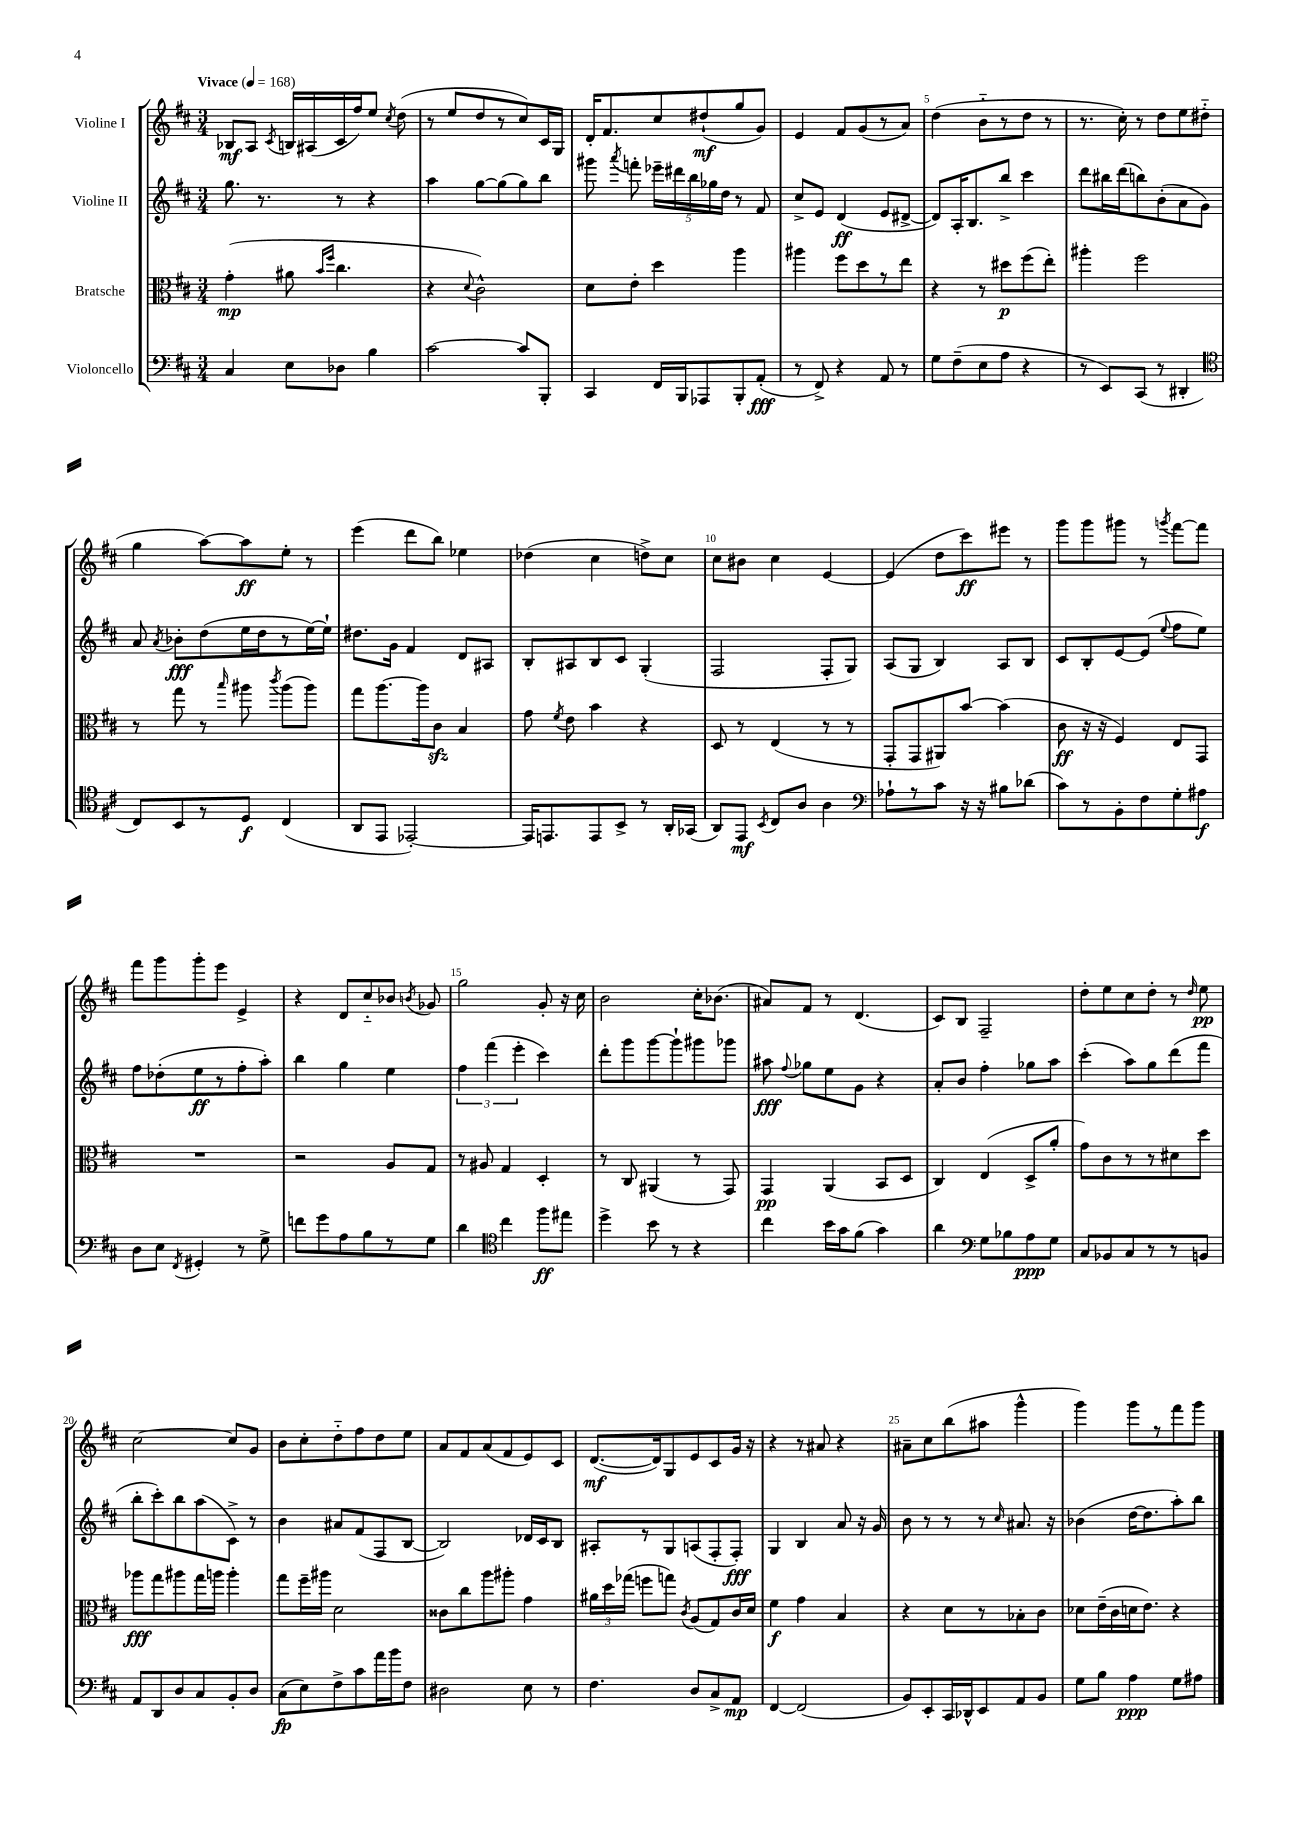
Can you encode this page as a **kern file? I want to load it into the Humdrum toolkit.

**kern	**kern	**kern	**kern
*staff4	*staff3	*staff2	*staff1
*clefF4	*clefC3	*clefG2	*clefG2
*k[f#c#]	*k[f#c#]	*k[f#c#]	*k[f#c#]
*M3/4	*M3/4	*M3/4	*M3/4
*MM168	*MM168	*MM168	*MM168
4C#	(4g'	8.gg	8B-
.	.	.	8A
.	.	8.r	.
.	.	.	8qc#
8E	8a#	.	16B
.	.	.	(16A#
.	16qqb	.	.
.	16qqff#	.	.
8D-	4.cc#	8r	16c#
.	.	.	16ff#)
4B	.	4r	8ee
.	.	.	8qcc#
.	.	.	(8dd
=	=	=	=
[2c#	4r	4aa	8r
.	.	.	8ee
.	8qqd	.	.
.	2c#^^)	[8gg	8dd
.	.	(8gg]	8r
8c#]	.	8gg)	8cc#)
8BBB'	.	8bb	16c#
.	.	.	16G
=	=	=	=
4CC#	8d	8ggg#	16d'
.	.	.	8.f#
.	.	8qaaa	.
.	8e'	8fff'	.
16FF#	4dd	20eee-~	8cc#
.	.	20ddd#	.
16BBB	.	.	.
.	.	20bb	.
8AAA-	.	.	(8dd#`
.	.	20gg-	.
.	.	20dd	.
8BBB'	4aa	8r	8gg
(8AA'	.	8f#	8g)
=	=	=	=
8r	4aa#	8cc#^	4e
8FF#^)	.	8e	.
4r	8ff#	(4d	8f#
.	8dd	.	(8g
8AA	8r	8e	8r
8r	8ee	[8d#^	8a)
=	=	=	=
8G	4r	8d#])	(4dd
(8F#~	.	16A'	.
.	.	8.B	.
8E	8r	.	8b'~
8A	8dd#	8bb^	8r
4r	(8ff#	4ccc#	8dd
.	8ee')	.	8r
=	=	=	=
8r	4aa#'	8ddd	8.r
8EE)	.	16bb#	.
.	.	(16ddd	16cc#')
(8CC#	2ff#	8bb)	8r
8r	.	(8b'	8dd
4DD#'	.	8a	8ee
.	.	8g)	(8dd#'~
=	=	=	=
*clefC4	*	*	*
8C#)	8r	8a	4gg
.	.	8qa	.
8BB	8gg	8b-'	.
8r	8r	(8dd	[8aa)
.	16qqbb	.	.
8D	8aa#	16ee	8aa]
.	.	16dd	.
.	8qccc#	.	.
(4C#	(8aa#	8r	8ee'
.	8aa#)	[16ee)	8r
.	.	16ee`]	.
=	=	=	=
8AA	8gg	8.dd#	(4eee
8EE	[8.aa	.	.
.	.	16g	.
[2EE-')	.	4f#	8ddd
.	16aa]	.	.
.	8c#	.	8bb)
.	4B	8d	4ee-
.	.	8A#	.
=	=	=	=
16EE-]	8g	8B'	(4dd-
8.EE	.	.	.
.	8qf#	.	.
.	8e	8A#	.
8EE	4b	8B	4cc#
8BB^	.	8c#	.
8r	4r	(4G'	8dd^)
16AA'	.	.	8cc#
(16GG-	.	.	.
=	=	=	=
8AA)	8D	2F#	8cc#
8EE	8r	.	8b#
8qBB	.	.	.
8C#	(4E	.	4cc#
8A	.	.	.
4A	8r	8F#'	[4e
.	8r	8G)	.
=	=	=	=
*clefF4	*	*	*
8A-`	8GG'	(8A	(4e]
8r	8GG	8G	.
8c#	8AA#)	4B)	8dd
16r	[8b	.	8ccc#)
16r	.	.	.
8B#	(4b]	8A	8eee#
(8d-	.	8B	8r
=	=	=	=
8c#)	8c#	8c#	8ggg
8r	16r	8B'	8ggg
.	16r	.	.
8BB'	4F#)	[8e	8ggg#
8F#	.	(8e]	8r
.	.	8qqee	8qggg
8G'	8E	8ff#	[8fff#
8A#	8GG	8ee)	8fff#]
=	=	=	=
8D	2.r	8ff#	8fff#
8E	.	(8dd-'	8ggg
8qFF#	.	.	.
4GG#'	.	8ee	8ggg'
.	.	8r	8eee
8r	.	8ff#'	4e^
8G^	.	8aa')	.
=	=	=	=
8f	2r	4bb	4r
8g	.	.	.
8A	.	4gg	8d
8B	.	.	8cc#'~
8r	8A	4ee	8b-
.	.	.	8qb
8G	8G	.	8g-
=	=	=	=
4d	8r	6ff#	2gg
.	8A#	.	.
.	.	(6fff#	.
*clefC4	*	*	*
4cc#	4G	.	.
.	.	6eee'	.
8ff#	4D'	4ccc#)	8g'
8ee#	.	.	16r
.	.	.	16cc#
=	=	=	=
4dd^	8r	8ddd'	2b
.	8C#	8ggg	.
8b	(4AA#	[8ggg	.
8r	.	8ggg`]	.
4r	8r	8ggg#	16cc#'
.	.	.	(8.b-
.	8GG)	8ggg-	.
=	=	=	=
4cc#	4GG	8aa#	8a#)
.	.	8qqff#	.
.	.	8gg-	8f#
16b	(4AA	8ee	8r
16g	.	.	.
(8f#	.	8g	(4.d
4g)	8BB	4r	.
.	8D	.	.
=	=	=	=
4a	4C#)	8a'	8c#)
.	.	8b	8B
*clefF4	*	*	*
8G	(4E	4ff#'	2F#~
8B-	.	.	.
8A	8D^	8gg-	.
8G	8a'	8aa	.
=	=	=	=
8C#	8g)	(4ccc#'	8dd'
8BB-	8c#	.	8ee
8C#	8r	8aa)	8cc#
8r	8r	8gg	8dd'
8r	8d#	(8ddd	8r
.	.	.	16qqdd
8BB	8dd	8fff#	8ee
=	=	=	=
8AA	8aa-	8bb'	[2cc#
8DD	8gg	8ccc#')	.
8D	8aa#	8bb	.
8C#	16gg	(8aa	.
.	16aa	.	.
8BB'	4aa'	8c#^)	8cc#]
8D	.	8r	8g
=	=	=	=
(8C#	8gg	4b	8b
8E)	16ff#~	.	8cc#'
.	16aa#	.	.
8F#^	2d	8a#	8dd'~
8c#	.	(8f#	8ff#
16a	.	8F#	8dd
16b	.	.	.
8F#	.	[8B	8ee
=	=	=	=
2D#	8c##	2B])	8a
.	8cc#	.	8f#
.	8aa	.	(8a
.	8aa#'	.	8f#
8E	4g	16d-	8e)
.	.	16c#	.
8r	.	8B	8c#
=	=	=	=
4.F#	24a#	8A#'	([8.d
.	24dd	.	.
.	(24gg-	.	.
.	8ff	8r	.
.	.	.	16d])
.	8gg)	8G	8G
.	8qc#	.	.
8D	(8A	(8A	8e
8C#^	8G)	8F#'	8c#
8AA	16c#	8F#')	16g
.	16d	.	16r
=	=	=	=
[4FF#	4f#	4G	4r
(2FF#]	4g	4B	8r
.	.	.	8a#
.	4B	8a	4r
.	.	16r	.
.	.	16g	.
=	=	=	=
8BB)	4r	8b	8a#~
8EE'	.	8r	8cc#
16CC#	8d	8r	(8bb
16DD-^^	.	.	.
8EE	8r	8r	8aa#
.	.	16qqcc#	.
8AA	8B-'	8.a#	4ggg^^
8BB	8c#	.	.
.	.	16r	.
=	=	=	=
8G	8d-	(4b-	4ggg)
8B	(16e~	.	.
.	16c#	.	.
4A	16d	[16dd	8ggg
.	8.e)	8.dd]	.
.	.	.	8r
8G	4r	8aa')	8fff#
8A#	.	8bb	8ggg
==	==	==	==
*-	*-	*-	*-
